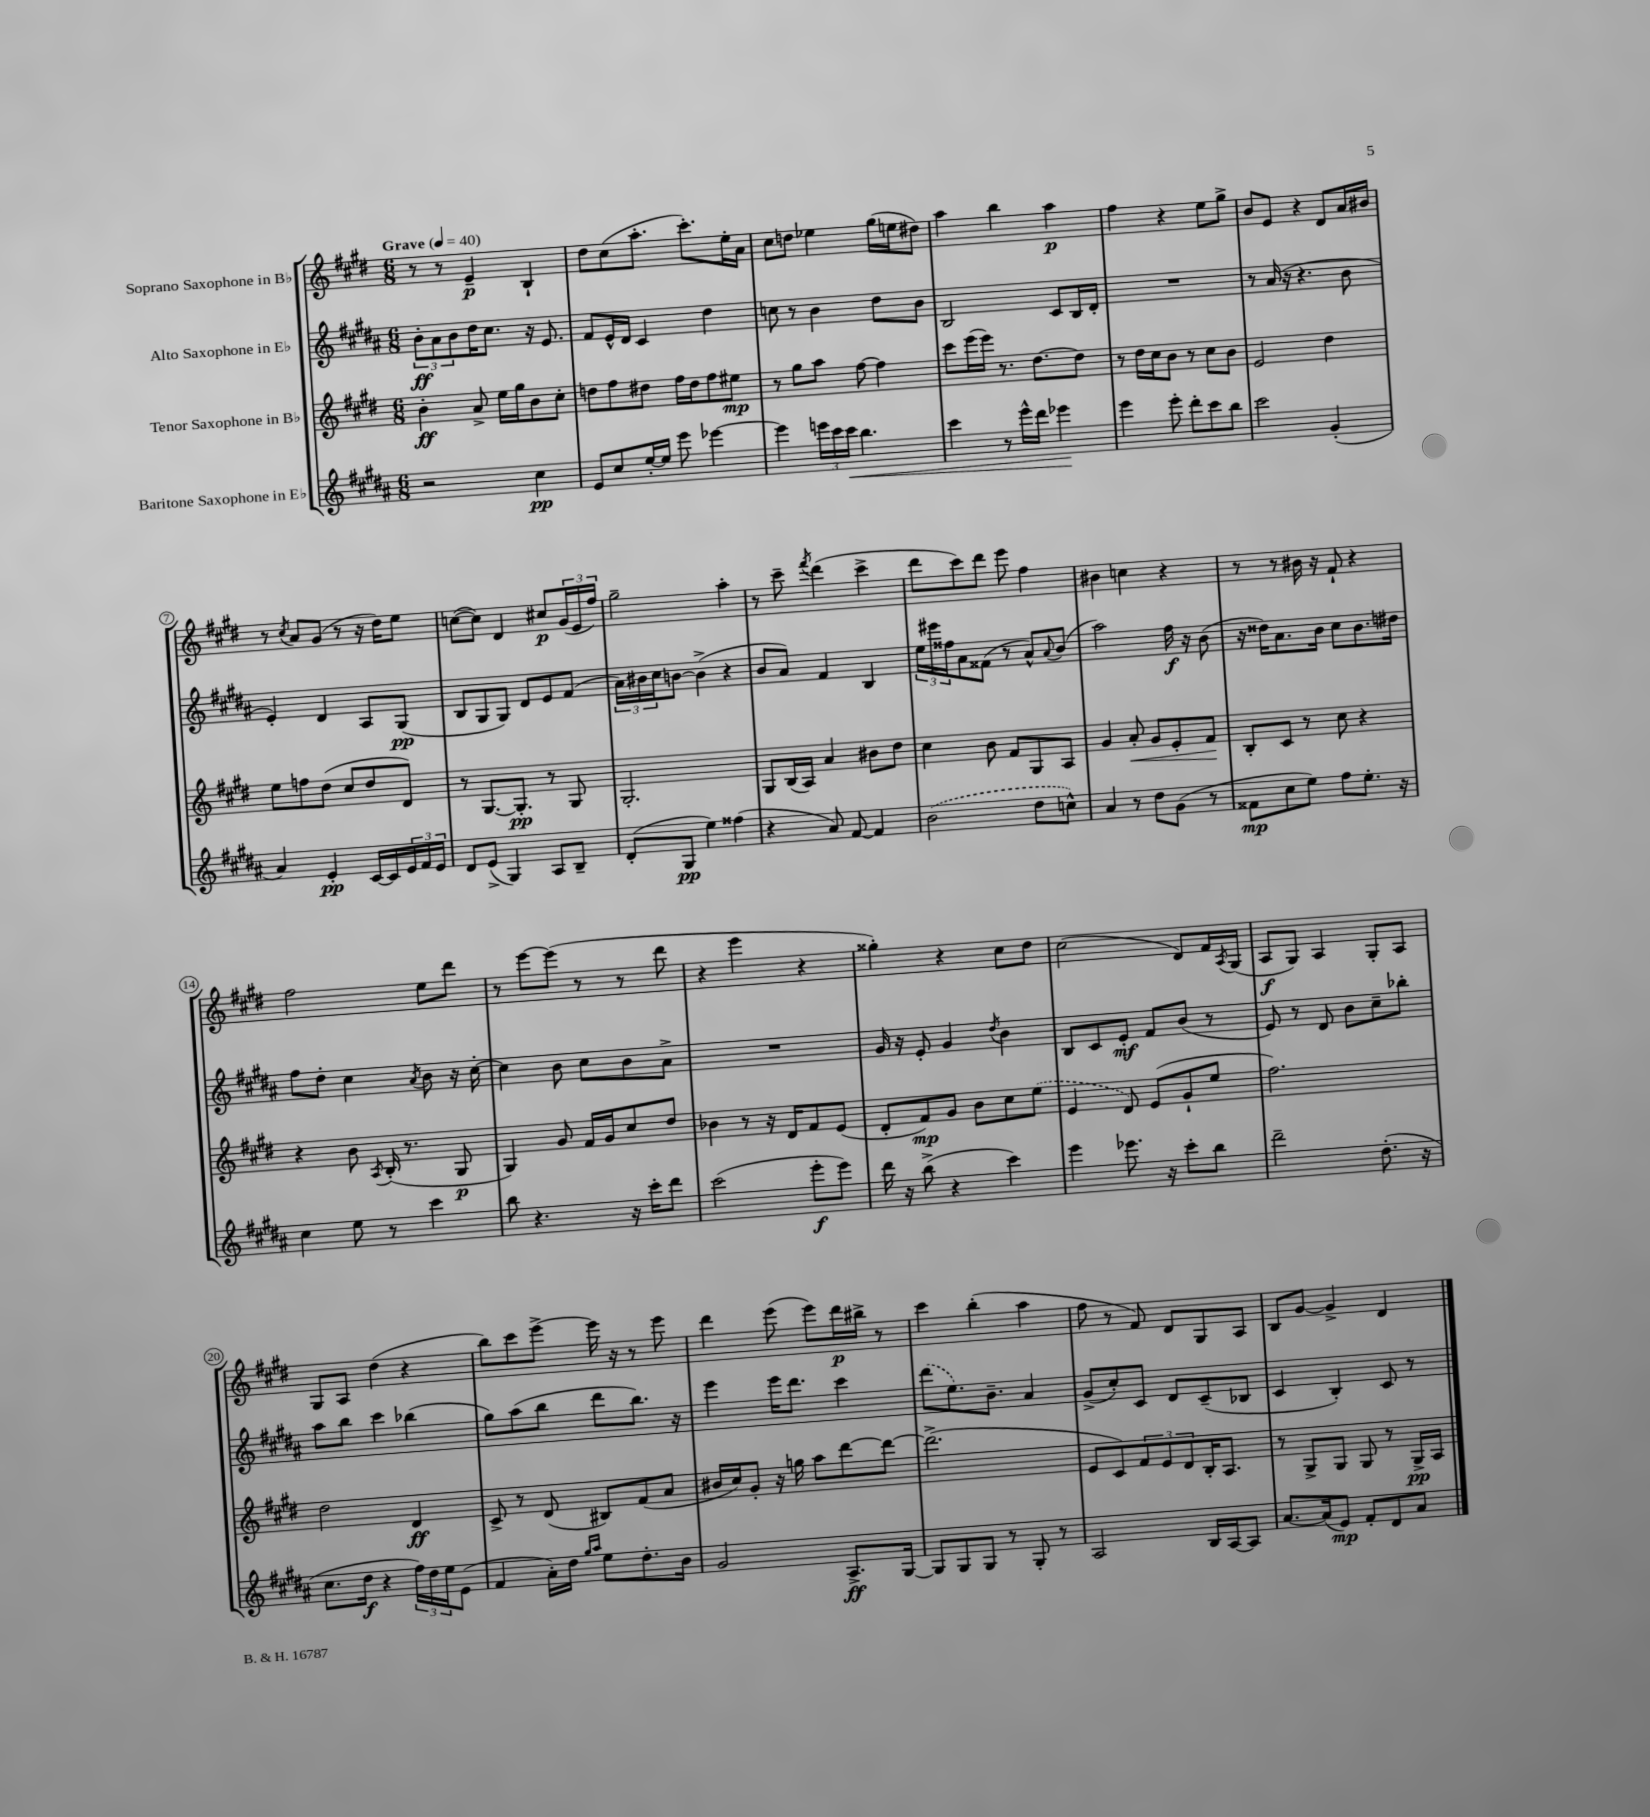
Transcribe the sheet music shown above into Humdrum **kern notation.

**kern	**kern	**kern	**kern
*staff4	*staff3	*staff2	*staff1
*clefG2	*clefG2	*clefG2	*clefG2
*k[f#c#g#d#a#]	*k[f#c#g#d#]	*k[f#c#g#d#a#]	*k[f#c#g#d#]
*M6/8	*M6/8	*M6/8	*M6/8
*MM40	*MM40	*MM40	*MM40
2r	4b'	12b'	8r
.	.	12a#	.
.	.	.	8r
.	.	12b	.
.	8a^	16dd#	4e~
.	.	8.cc#	.
.	16ee	.	.
.	16gg#	.	.
4cc#	8b	16r	4B`
.	.	8.e	.
.	8cc#'	.	.
=	=	=	=
8e	8dd	8f#	8dd#
8cc#	8ff#	16e^^	(8cc#
.	.	16d#	.
[16ee'	8dd#	4c#	8.aa'
16ee]	.	.	.
8eee	16ff#	.	.
.	16dd#	.	8.ccc#')
[4eee-	8ff#	4dd#	.
.	8ee#	.	16ee'
.	.	.	16a
=	=	=	=
4eee-]	8r	8cc	8cc#
.	8gg#	8r	8dd
24eee	8aa	4b	4ee-
24ccc#	.	.	.
24ccc#	.	.	.
4.bb	[8ff#	.	.
.	4ff#]	8dd#	(16gg#
.	.	.	16ee
.	.	8b	8dd#)
=	=	=	=
4ccc#	8ccc#	2B	4aa
.	(16eee	.	.
.	16eee)	.	.
8r	8.r	.	4bb
16eee^^	.	.	.
16ddd#	[8.dd#	.	.
4eee-	.	8c#	4aa
.	8dd#]	16B	.
.	.	16d#'	.
=	=	=	=
4eee	8r	2.r	4ff#
.	16dd#	.	.
.	16cc#	.	.
8eee'	8b	.	4r
8ddd#'	8r	.	.
8ccc#	8cc#	.	8ee
8bb	8b	.	8gg#^
=	=	=	=
2ccc#	2e	8r	8b
.	.	(16a#	8e
.	.	16r	.
.	.	4.r	4r
(4g#'	4dd#	.	8d#
.	.	8b	16a
.	.	.	16b#
=	=	=	=
4a#)	8ee	4e')	8r
.	.	.	8qcc#
.	8ff	.	8a
4e'	(8dd#	4d#	(8g#
.	8cc#	.	8r
[16c#	8dd#	8A#	16r
16c#]	.	.	16dd#)
24e	8d#)	(8G#	8ee
24f#	.	.	.
24e	.	.	.
=	=	=	=
8d#	8r	8B	([8cc
(8e^	[8.G#	8G#	8cc])
4G#)	.	8G#)	4d#
.	8.G#']	.	.
.	.	8d#	.
8A#	8r	8e	8cc#
8B~	8G#	(8f#	(24g#
.	.	.	24e
.	.	.	24ff#)
=	=	=	=
(8d#'	2.G#'	24a#)	2gg#~
.	.	24b#	.
.	.	24cc#	.
8G#	.	[8b	.
4ee)	.	(4b^]	.
(4ff##	.	4r	4aa'
=	=	=	=
4r	8G#	8b	8r
.	(16B	8a#)	8ccc#~
.	16A)	.	.
.	.	.	8qfff#
8a#)	4a	4f#	(4ddd#
[8f#	.	.	.
4f#]	8b#	4B	4ccc#^
.	8dd#	.	.
=	=	=	=
(2b	4cc#	24ee	8ddd#
.	.	24eee#	.
.	.	24ff##	.
.	.	8a#	8ccc#)
.	8b	(8f##	8ddd#
.	8f#	8r	8eee
8dd#	8G#	8a#^^)	4ff#
.	.	8qqa#	.
8cc^^)	8A	(8b	.
=	=	=	=
4a#	4g#	2aa#)	4b#
8r	8a'	.	4cc
8dd#	8g#	.	.
(8g#	8e'	16ff#	4r
.	.	16r	.
8r	8f#	(8b	.
=	=	=	=
8f##	8B'	16r	8r
.	.	16dd##)	.
8cc#	8c#	8.a#	8r
8ee)	8r	.	16b#
.	.	16b	16r
8ff#	8cc#	8cc#	8f#`
8.ee'	4r	8.b	4r
16r	.	16dd#	.
=	=	=	=
4cc#	4r	8ff#	2ff#
.	.	8dd#'	.
8ee	8b	4cc#	.
.	8qA	.	.
8r	(16B'	.	.
.	8.r	.	.
.	.	8qa#	.
4ccc#	.	8b	8ee
.	8G#	16r	8ddd#
.	.	[16cc#'	.
=	=	=	=
8bb	4G#)	4cc#]	8r
4.r	.	.	[8eee
.	8g#	8b	(8eee]
.	16f#	8cc#	8r
.	16g#	.	.
16r	8cc#	8b	8r
16ccc#'	.	.	.
8ddd#	8dd#	8a#^	8ddd#
=	=	=	=
(2ccc#	4b-	2.r	4r
.	8r	.	4eee
.	16r	.	.
.	16d#	.	.
8eee'	8f#	.	4r
8eee)	(8e	.	.
=	=	=	=
16ddd#	8d#'	16g#	4gg##')
16r	.	16r	.
(8bb^	8f#)	8e'	.
4r	8g#	4g#	4r
.	8b	.	.
.	.	8qdd#	.
4ccc#)	8cc#	4b	8cc#
.	(8ee	.	8dd#
=	=	=	=
4eee	4e	8B	(2cc#
.	.	8c#	.
8.eee-	8d#)	8e'	.
.	(8e	8f#	.
16r	.	.	.
8ccc#'	8g#`	(8b	8d#)
8bb	8ee	8r	16f#
.	.	.	8qA
.	.	.	(16G#
=	=	=	=
2ddd#~	2.ff#)	8e)	8A
.	.	8r	8G#)
.	.	8d#	4A
.	.	8b	.
(8.dd#'	.	8cc#~	8G#'
.	.	8bb-'	8A
16r	.	.	.
=	=	=	=
8.cc#	2dd#	8aa#	8G#
.	.	8bb	8A
16dd#	.	.	.
4r	.	4ccc#	(4dd#
24ff#)	4d#	(4bb-	4r
24dd#	.	.	.
24ee	.	.	.
(8e	.	.	.
=	=	=	=
4f#	8c#^	8gg#)	8bb)
.	8r	(8aa#	8ccc#
16a#')	(8d#	8bb	[8eee^
16dd#	.	.	.
16qqgg#	.	.	.
16qqaa#	.	.	.
8ee	8B#)	8ddd#	16eee]
.	.	.	16r
8.dd#'	(8f#	8.bb)	8r
.	8a	.	8eee
16b	.	16r	.
=	=	=	=
2g#	16b#	4eee	4ddd#
.	16cc#)	.	.
.	8g#'	.	.
.	16r	16eee	(8eee
.	16gg	8.ddd#	.
.	8aa	.	8eee)
8.A#^	[8ddd#	4ccc#	16ddd#
.	.	.	16bb#^
.	8ddd#_	.	8r
[16G#	.	.	.
=	=	=	=
8G#]	(2.ddd#^]	(8ddd#	4ccc#
8G#	.	8.ee)	.
8G#	.	.	(4bb'
.	.	8.b~	.
8r	.	.	.
8G#'	.	4a#	4aa
8r	.	.	.
=	=	=	=
2A#	8e	(8g#^	8ff#
.	8c#)	8cc#')	8r
.	12f#	8c#	8f#)
.	12e	.	.
.	.	8d#	8d#
.	12d#	.	.
16B	16B'	(8c#~	8G#
[16A#	8.A	.	.
8A#]	.	8B-	8A
=	=	=	=
[8.a#	8r	4c#	8B
.	8G#^	.	[8g#
(16a#]	.	.	.
8e)	8G#	4B')	4g#^]
8f#'	8G#	.	.
8d#	8r	8c#	4d#
8a#	16G#^	8r	.
.	16A	.	.
==	==	==	==
*-	*-	*-	*-
